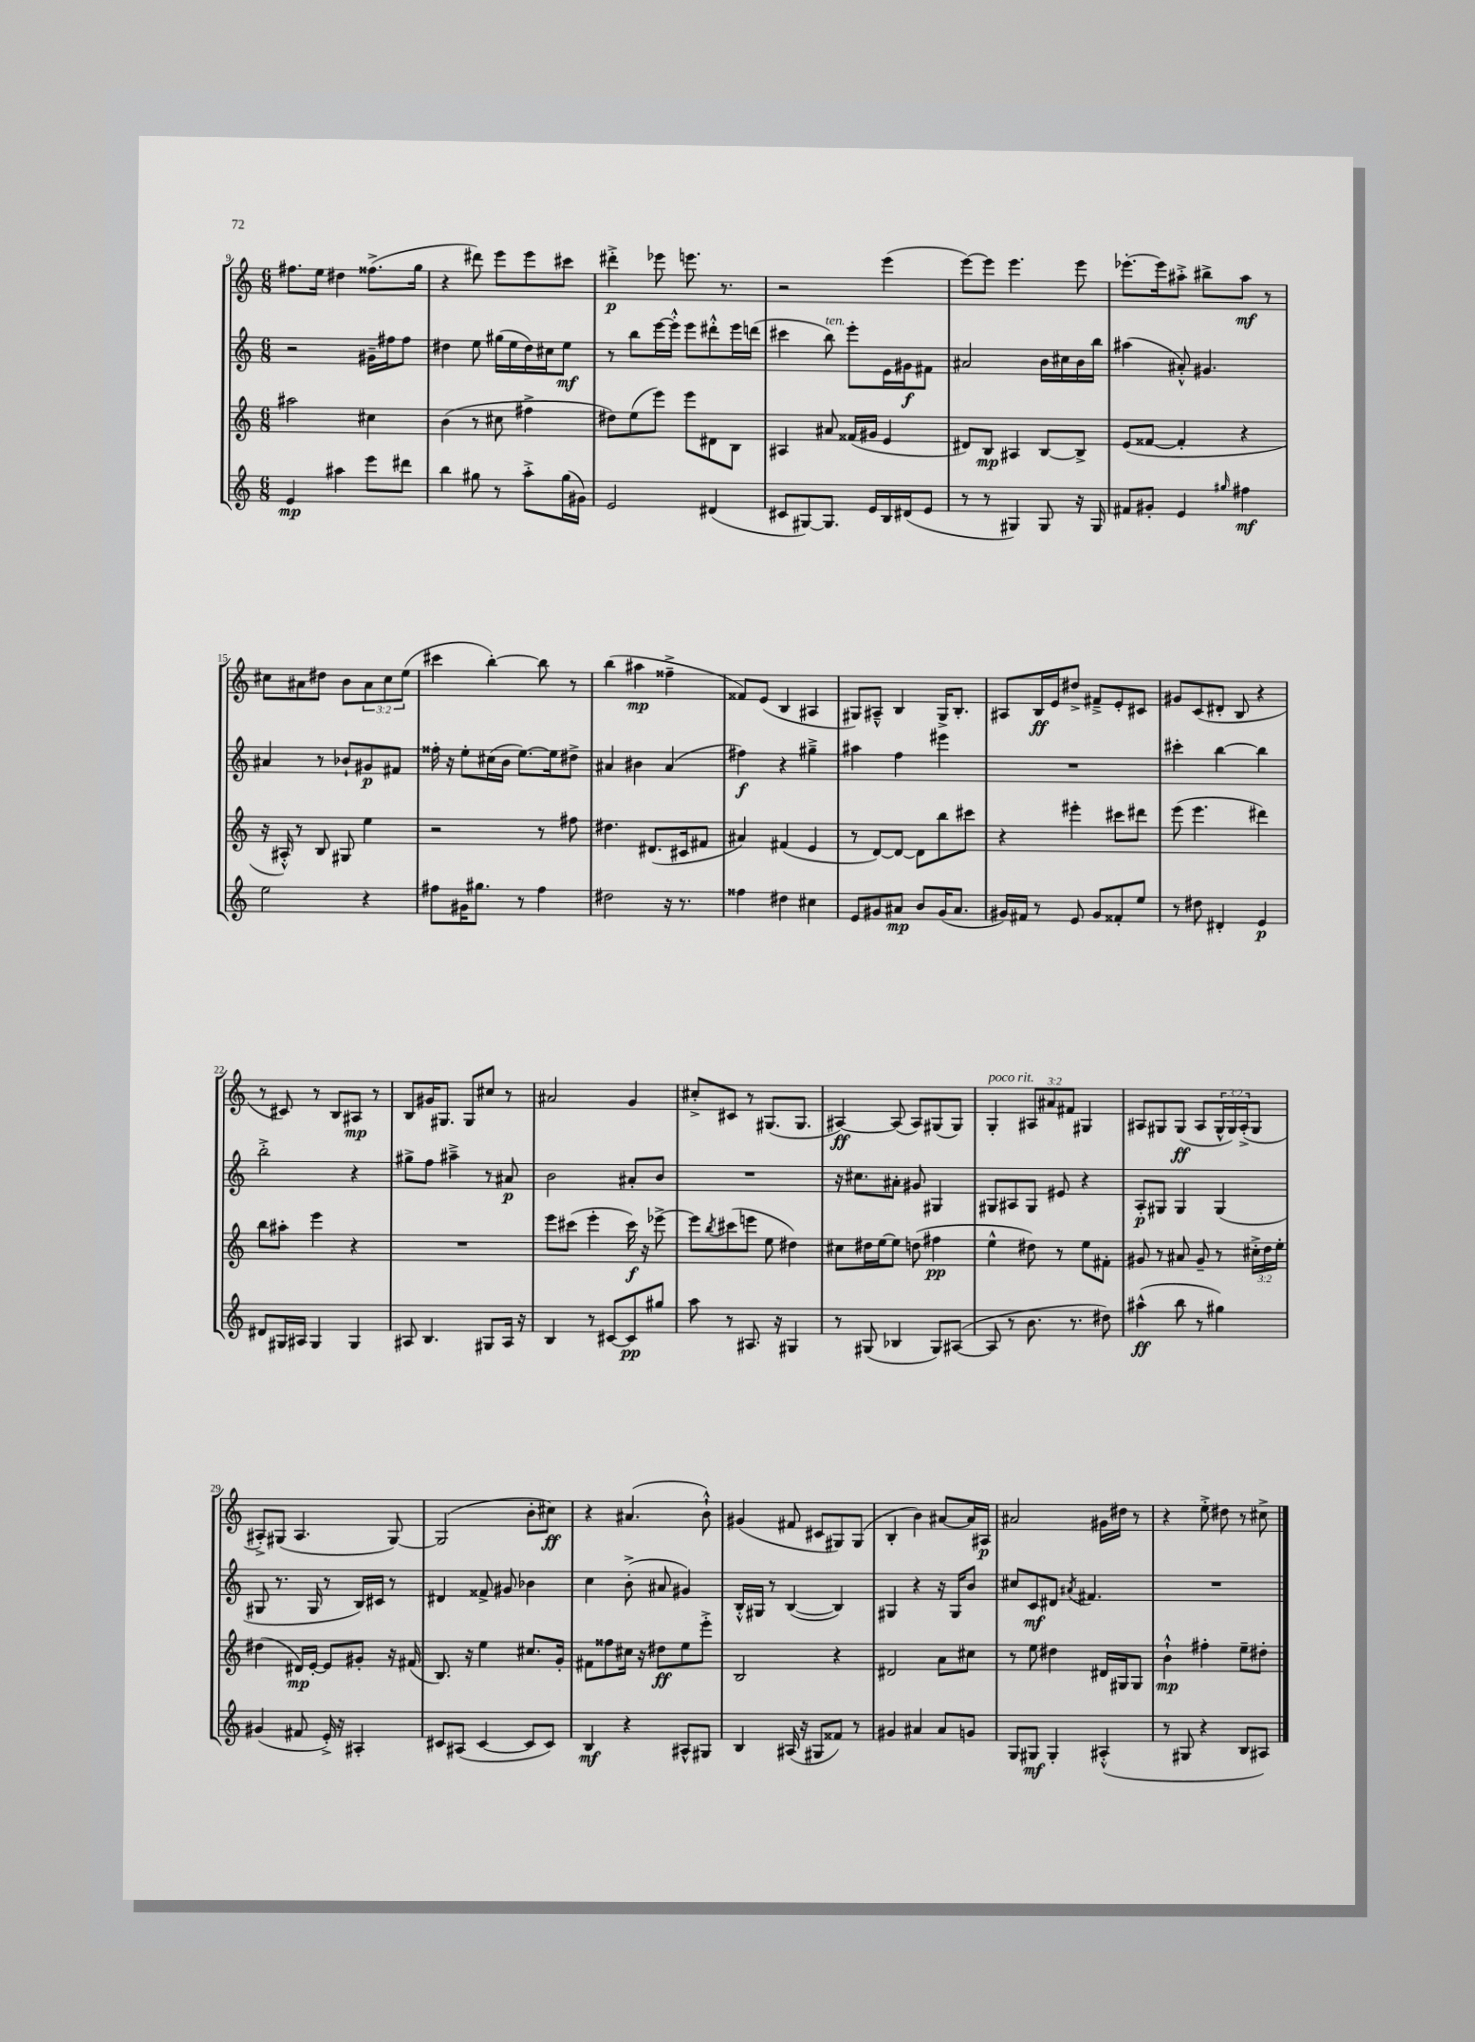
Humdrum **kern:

**kern	**dynam	**kern	**dynam	**kern	**dynam	**kern	**dynam
*part4	*part4	*part3	*part3	*part2	*part2	*part1	*part1
*staff4	*staff4	*staff3	*staff3	*staff2	*staff2	*staff1	*staff1
*clefG2	*	*clefG2	*	*clefG2	*	*clefG2	*
*k[]	*	*k[]	*	*k[]	*	*k[]	*
*M6/8	*	*M6/8	*	*M6/8	*	*M6/8	*
=9	=9	=9	=9	=9	=9	=9	=9
4e/	mp	2aa#X\	.	2r	.	8.ff#X\L	.
.	.	.	.	.	.	16ee\Jk	.
4aa#X\	.	.	.	.	.	4dd#X\	.
8eee\L	.	4cc#X\	.	16g#X~\LL	.	(8.ff##X^\L	.
.	.	.	.	16ff#X\J	.	.	.
8ddd#X\J	.	.	.	8ff#\J	.	.	.
.	.	.	.	.	.	16gg\Jk	.
=10	=10	=10	=10	=10	=10	=10	=10
4bb\	.	(4b\	.	4dd#X\	.	4r	.
8gg#X\	.	8r	.	8ee\	.	8ddd#X\)	.
8r	.	8cc#X\	.	(16gg#X\LL	.	8eee\L	.
.	.	.	.	16ee\	.	.	.
8aa'^\L	.	4ff#X^\	.	16dd#\)	.	8eee\	.
.	.	.	.	16cc#X\J	.	.	.
(16gg#\L	.	.	.	8ee\J	mf	8ccc#X\J	.
16g#X\JJ)	.	.	.	.	.	.	.
=11	=11	=11	=11	=11	=11	=11	=11
2e/	.	8dd#X\L)	.	8r	.	4ddd#X'^\	p
.	.	(8ee\	.	8bb\L	.	.	.
.	.	8eee\J)	.	[16eee\L	.	8eee-X\	.
.	.	.	.	16eee'^^\JJ]	.	.	.
.	.	8eee\L	.	8eee\L	.	8.eeen\	.
(4d#X/	.	8d#X\	.	8ddd#X'^^\	.	.	.
.	.	.	.	.	.	8.r	.
.	.	8B\J	.	16eee\L	.	.	.
.	.	.	.	(16dddn\JJ	.	.	.
=12	=12	=12	=12	=12	=12	=12	=12
8c#X/L	.	4A#X/	.	4ccc#X\	.	2r	.
[8G#X/)	.	.	.	.	.	.	.
!	!	!	!	!LO:TX:a:i:t=ten.	!	!	!
8.G#/J]	.	8a#X/	.	8bb\)	.	.	.
.	.	(16f##X/LL	.	8eee'\L	.	.	.
16e/LL	.	16g#X/JJ	.	.	.	.	.
16B/	.	4e/	.	16e\L	.	(4eee\	.
(16d#X/J	.	.	.	16g#X\J	f	.	.
8e/J	.	.	.	8f#X\J	.	.	.
=13	=13	=13	=13	=13	=13	=13	=13
8r	.	8d#X/L)	.	2a#X/	.	[8eee\L)	.
8r	.	8B/J	mp	.	.	8eee\J]	.
4G#X/)	.	4A#X/	.	.	.	4.eee\	.
8G#/	.	[8B/L	.	16b\LL	.	.	.
.	.	.	.	16cc#X\	.	.	.
16r	.	8B^/J]	.	16b\	.	8eee\	.
16G#/	.	.	.	16bb\JJ	.	.	.
=14	=14	=14	=14	=14	=14	=14	=14
8f#X/L	.	(8e/L	.	(4aa#X\	.	[8.eee-X'\L	.
8g#X'/J	.	[8f##X/J	.	.	.	.	.
.	.	.	.	.	.	16eee-\k]	.
4e/	.	4f##'/]	.	8a#X'^^/)	.	8aa#X'^\J	.
.	.	.	.	4.g#X/	.	8bb#X^\L	.
16qqgg#X/	.	.	.	.	.	.	.
4ff#X\	mf	4r	.	.	.	8aa#\J	mf
.	.	.	.	.	.	8r	.
!!LO:LB:g=z
=15	=15	=15	=15	=15	=15	=15	=15
2ee\	.	16r	.	4a#X/	.	8cc#X\L	.
.	.	16A#X'^^/)	.	.	.	.	.
.	.	8r	.	.	.	8a#X\	.
.	.	8B/	.	8r	.	8dd#X\J	.
.	.	8G#X/	.	8b-X`/L	.	8b\L	.
4r	.	4ee\	.	8g#X/	p	12a#\	.
.	.	.	.	.	.	12cc#\	.
.	.	.	.	8f#X/J	.	.	.
.	.	.	.	.	.	(12ee\J	.
=16	=16	=16	=16	=16	=16	=16	=16
8ff#X\L	.	2r	.	16ff##X'\	.	4ccc#X\	.
.	.	.	.	16r	.	.	.
16g#X\K	.	.	.	8ee'\L	.	.	.
8.gg#X\J	.	.	.	.	.	.	.
.	.	.	.	(16cc#X\L	.	[4bb'\)	.
.	.	.	.	16b\JJ	.	.	.
8r	.	.	.	[8.ee\L)	.	.	.
4ff#\	.	8r	.	.	.	8bb\]	.
.	.	.	.	16ee\k]	.	.	.
.	.	8ff#X\	.	8dd#X^\J	.	8r	.
=17	=17	=17	=17	=17	=17	=17	=17
2dd#X\	.	4.dd#X\	.	4a#X/	.	(4bb\	.
.	.	.	.	4b#X\	.	4aa#X\	mp
.	.	(8.d#X/L	.	.	.	.	.
16r	.	.	.	(4a#/	.	4ff##X~^\	.
8.r	.	16c#X/k	.	.	.	.	.
.	.	8f#X/J	.	.	.	.	.
=18	=18	=18	=18	=18	=18	=18	=18
4ff##X\	.	4a#X/)	.	4ff#X\)	f	8f##X/L)	.
.	.	.	.	.	.	(8e/J	.
4dd#X\	.	(4f#X/	.	4r	.	4B/	.
4cc#X\	.	4e/	.	4gg#X~^\	.	4A#X/	.
=19	=19	=19	=19	=19	=19	=19	=19
8e/L	.	8r	.	4aa#X\	.	8G#X/L)	.
8g#X/	.	[8d/L)	.	.	.	8A#X~^^/J	.
8a#X/J	mp	8d/J_	.	4ff\	.	4B/	.
8b/L	.	8d\L]	.	.	.	.	.
(16g#/K	.	8bb\	.	4eee#X\	.	16G#^/KL	.
8.a#/J	.	.	.	.	.	8.B'/J	.
.	.	8ccc#X\J	.	.	.	.	.
=20	=20	=20	=20	=20	=20	=20	=20
16g#X/LL)	.	4r	.	2.r	.	8A#X/L	.
16f#X/JJ	.	.	.	.	.	.	.
8r	.	.	.	.	.	16B/L	ff
.	.	.	.	.	.	16e/J	.
8e/	.	4eee#X'\	.	.	.	8dd#X^/J	.
8g#/L	.	.	.	.	.	8f#X~^/L	.
8f##X'/	.	8ccc#X\L	.	.	.	8e'/	.
8ee/J	.	8ddd#X\J	.	.	.	8c#X/J	.
=21	=21	=21	=21	=21	=21	=21	=21
8r	.	(8eee\	.	4ccc#X'\	.	8g#X/L	.
8dd#X\	.	4.eee\	.	.	.	(8c/	.
4d#X'/	.	.	.	[4bb\	.	8d#X'/J	.
.	.	.	.	.	.	8B/	.
4e/	p	4ddd#X\)	.	4bb\]	.	4r	.
!!LO:LB:g=z
=22	=22	=22	=22	=22	=22	=22	=22
8d#X/L	.	8bb\L	.	2bb'^\	.	8r	.
16G#X/L	.	8aa#X'\J	.	.	.	8c#X/)	.
16A#X/JJ	.	.	.	.	.	.	.
4G#/	.	4eee\	.	.	.	8r	.
.	.	.	.	.	.	8B/L	.
4G#/	.	4r	.	4r	.	8A#X/J	mp
.	.	.	.	.	.	8r	.
=23	=23	=23	=23	=23	=23	=23	=23
8A#X/	.	2.r	.	8gg#X^\L	.	8B/L	.
4.B/	.	.	.	8ff\J	.	16g#X/K	.
.	.	.	.	.	.	8.G#X/J	.
.	.	.	.	4aa#X~^\	.	.	.
.	.	.	.	.	.	8G#/L	.
8G#X/L	.	.	.	8r	.	8cc#X/J	.
16A#/Jk	.	.	.	8a#X/	p	8r	.
16r	.	.	.	.	.	.	.
=24	=24	=24	=24	=24	=24	=24	=24
4B/	.	8eee\L	.	2b\	.	2a#X/	.
.	.	(8ccc#X\J	.	.	.	.	.
8r	.	4eee'\	.	.	.	.	.
[8c#X/L	.	.	.	.	.	.	.
8c#/]	pp	16ccc#\)	f	8a#X'/L	.	4g/	.
.	.	16r	.	.	.	.	.
8gg#X/J	.	[8eee-X^\	.	8b/J	.	.	.
=25	=25	=25	=25	=25	=25	=25	=25
8aa\	.	8eee-\L]	.	2.r	.	8cc#X'^/L	.
.	.	8qbb/	.	.	.	.	.
8r	.	(8ccc#X\	.	.	.	8c#X/J	.
8.A#X/	.	8eeen\J	.	.	.	8r	.
.	.	8ee\	.	.	.	(8.G#X/L	.
16r	.	.	.	.	.	.	.
4G#X/	.	4dd#X\)	.	.	.	.	.
.	.	.	.	.	.	8.G#/J	.
=26	=26	=26	=26	=26	=26	=26	=26
8r	.	8cc#X\L	.	16r	.	[4A#X/)	ff
.	.	.	.	8.cc#X\L	.	.	.
(8G#X/	.	16dd#X\L	.	.	.	.	.
.	.	[16ee\J	.	.	.	.	.
4B-X/	.	8ee\J]	.	8a#X'\J	.	(8A#/]	.
.	.	(8ddn\	.	8g#X/	.	8A#/L)	.
8G#/L)	.	4ff#X\	pp	4G#X/	.	(8G#X/	.
([8A#X/J	.	.	.	.	.	8G#/J)	.
=27	=27	=27	=27	=27	=27	=27	=27
!	!	!	!	!	!	!LO:TX:a:i:t=poco rit.	!
8A#/]	.	4ee^^\	.	8G#X/L	.	4G'/	.
8r	.	.	.	8A#X/	.	.	.
8.b\	.	8dd#X\)	.	8G#/J	.	12A#X/L	.
.	.	.	.	.	.	12a#X/	.
.	.	8r	.	8e#X/	.	.	.
.	.	.	.	.	.	12f#X/J	.
8.r	.	.	.	.	.	.	.
.	.	8ee\L	.	4r	.	4G#X/	.
8dd#X\)	.	8f#X'\J	.	.	.	.	.
=28	=28	=28	=28	=28	=28	=28	=28
(4aa#X^^\	ff	8g#X/	.	8A'/L	p	8A#X/L	.
.	.	8r	.	8G#X/J	.	8G#X/	.
8bb\	.	8a#X/	.	4G#/	.	(8G#/J	ff
8r	.	8g#~/	.	.	.	8A#/L	.
4gg#X\)	.	8r	.	(4G#/	.	24G#^^/L	.
.	.	.	.	.	.	24G#/)	.
.	.	.	.	.	.	(24A#'^/J	.
.	.	24cc#X'^\LL	.	.	.	8G#/J	.
.	.	24dd\	.	.	.	.	.
.	.	24ee'\JJ	.	.	.	.	.
!!LO:LB:g=z
=29	=29	=29	=29	=29	=29	=29	=29
(4g#X/	.	(4dd#X\	.	8G#X/	.	8A#X'^/L)	.
.	.	.	.	8.r	.	(8G#X/J	.
8f#X/	.	16d#X/LL)	mp	.	.	4.A#/	.
.	.	[16e'/JJ	.	16G#/	.	.	.
16e'^/)	.	8e/L]	.	8r	.	.	.
16r	.	.	.	.	.	.	.
4A#X'/	.	8g#X'/J	.	16B/LL)	.	.	.
.	.	.	.	16c#X/JJ	.	.	.
.	.	16r	.	8r	.	[8G#/)	.
.	.	(16f#X/	.	.	.	.	.
=30	=30	=30	=30	=30	=30	=30	=30
8c#X/L	.	8.B/)	.	4d#X/	.	(2G#/]	.
(8A#X/J	.	.	.	.	.	.	.
.	.	16r	.	.	.	.	.
[4c#/	.	4ee\	.	8f##X^/	.	.	.
.	.	.	.	8g#X/	.	.	.
8c#/L]	.	8.cc#X/L	.	4b-X\	.	8b'\L	.
8c#/J)	.	.	.	.	.	8cc#X\J)	ff
.	.	16g'/Jk	.	.	.	.	.
=31	=31	=31	=31	=31	=31	=31	=31
4B/	mf	8f#X\L	.	4cc\	.	4r	.
.	.	8ff##X\	.	.	.	.	.
4r	.	16cc#X\Jk	.	(8b'^\	.	(4.a#X/	.
.	.	16r	.	.	.	.	.
.	.	8dd#X\L	ff	8a#X/	.	.	.
8A#X^^/L	.	8ee\	.	4g#X/)	.	.	.
8G#X/J	.	8eee'^\J	.	.	.	8b`^^\)	.
=32	=32	=32	=32	=32	=32	=32	=32
4B/	.	2B/	.	16B'^^/LL	.	(4g#X/	.
.	.	.	.	16G#X/JJ	.	.	.
.	.	.	.	8r	.	.	.
(16A#X/	.	.	.	([4B/	.	8f#X/	.
16r	.	.	.	.	.	.	.
8G#X/L	.	.	.	.	.	8c#X/L	.
8f##X/J)	.	4r	.	4B/])	.	8G#X/)	.
8r	.	.	.	.	.	(8G#/J	.
=33	=33	=33	=33	=33	=33	=33	=33
4g#X/	.	2d#X/	.	4G#X/	.	4B'/	.
4a#X/	.	.	.	4r	.	4b\)	.
8a#/L	.	8a\L	.	16r	.	[8a#X/L	.
.	.	.	.	16G#/KL	.	.	.
8gn/J	.	8cc#X\J	.	8b/J	.	16a#/L]	.
.	.	.	.	.	.	16A#X/JJ	p
=34	=34	=34	=34	=34	=34	=34	=34
8G/L	.	8r	.	8cc#X/L	.	2a#X/	.
8G#X/J	mf	8ee\	.	8c/	mf	.	.
4G#'/	.	4dd#X\	.	8d#X/J	.	.	.
.	.	.	.	8qa#X/	.	.	.
.	.	.	.	4.f#X/	.	.	.
(4A#X'^^/	.	16d#X/LL	.	.	.	16g#X\LL	.
.	.	16G#X/J	.	.	.	16dd#X\JJ	.
.	.	8G#/J	.	.	.	8r	.
=35	=35	=35	=35	=35	=35	=35	=35
8r	.	4b`^^\	mp	2.r	.	4r	.
8G#X/	.	.	.	.	.	.	.
4r	.	4ff#X'\	.	.	.	8ee'^\	.
.	.	.	.	.	.	8dd#X\	.
8B/L	.	8ee~\L	.	.	.	8r	.
8A#X/J)	.	8dd#X'\J	.	.	.	8cc#X^\	.
==	==	==	==	==	==	==	==
*-	*-	*-	*-	*-	*-	*-	*-
